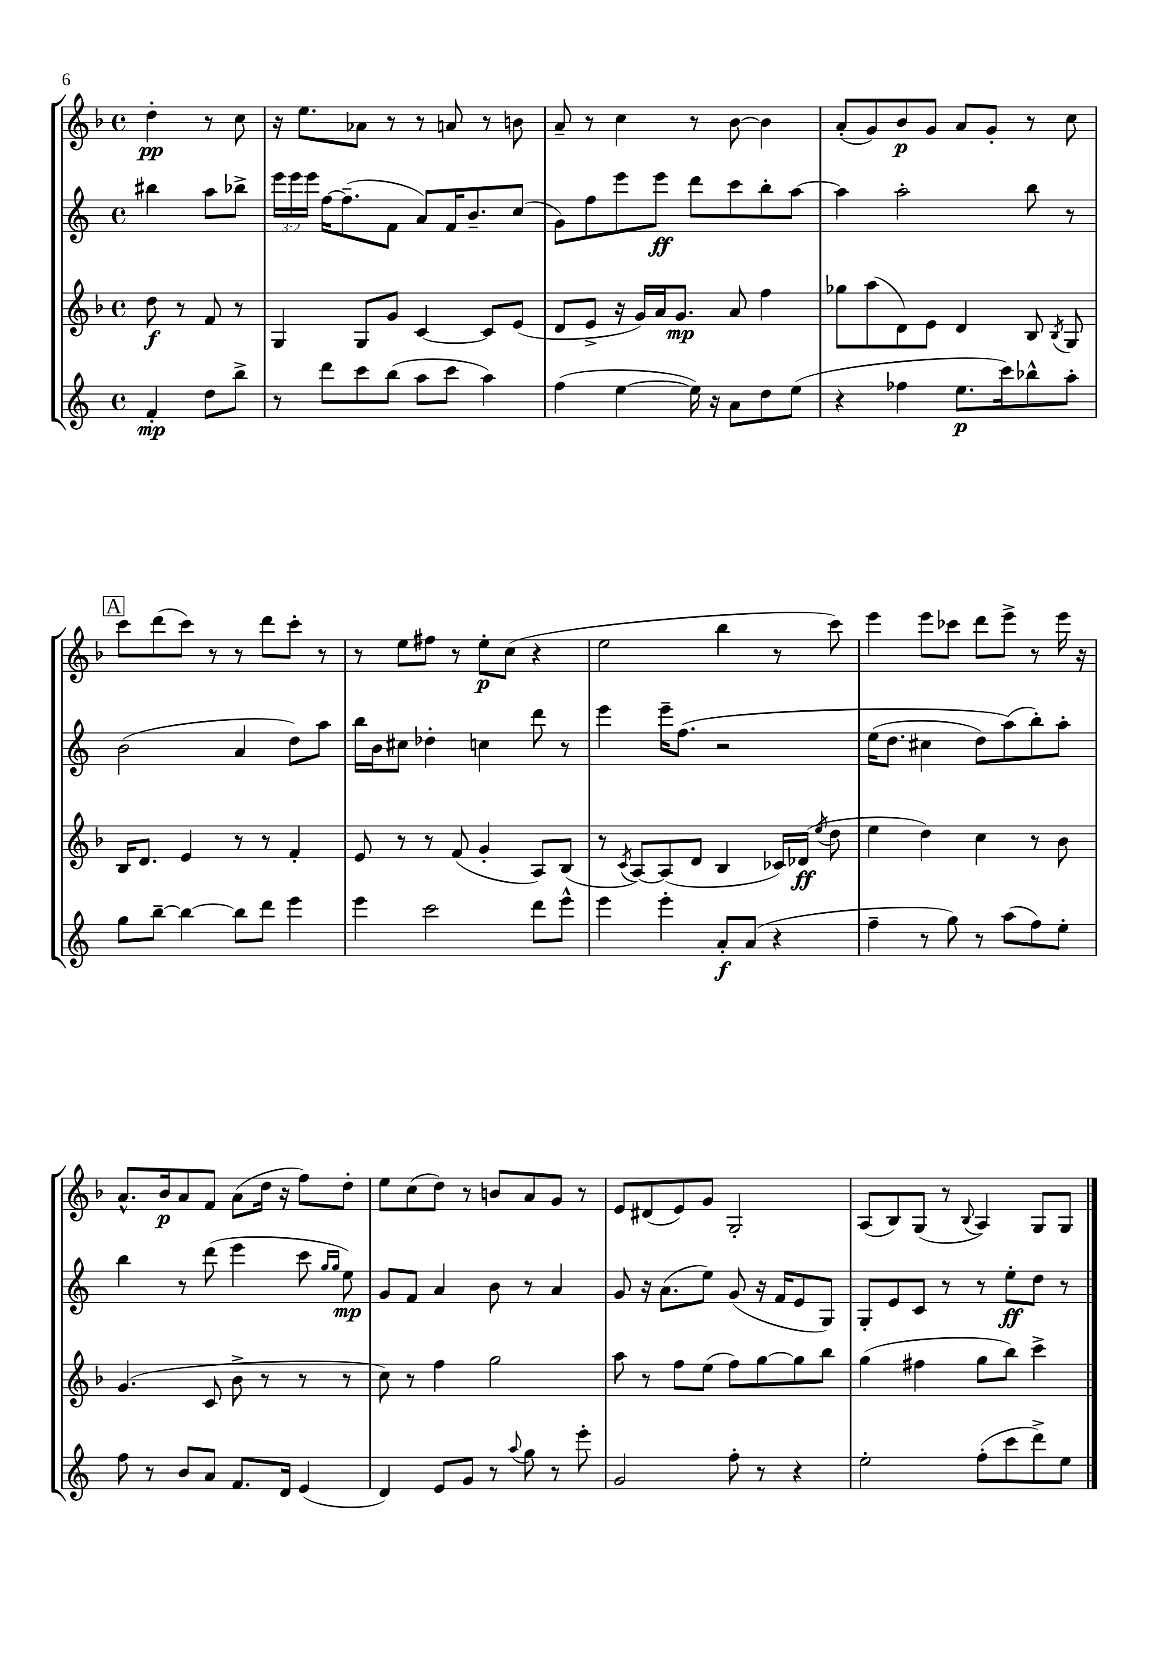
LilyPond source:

<<
\new StaffGroup <<
\new Staff = "s0" {
    \clef treble \key f \major \defaultTimeSignature \time 4/4 \partial 2
    \autoBeamOff d''4-.\pp r8 c''8 |
    r16 e''8.[ aes'8] r8 r8 a'8 r8 b'8 |
    a'8-- r8 c''4 r8 bes'8~ bes'4 |
    a'8[-.( g'8) bes'8\p g'8] a'8[ g'8]-. r8 c''8 |
    \mark \markup { \box "A" } c'''8[ d'''8( c'''8]) r8 r8 d'''8[ c'''8]-. r8 |
    r8 e''8[ fis''8] r8 e''8[-.\p c''8]( r4 |
    e''2 bes''4 r8 c'''8) |
    e'''4 e'''8[ ces'''8] d'''8[ e'''8]-> r8 e'''16 r16 |
    a'8.[-^ bes'16\p a'8 f'8] a'8[( d''16] r16 f''8[) d''8]-. |
    e''8[ c''8( d''8]) r8 b'8[ a'8 g'8] r8 |
    e'8[ dis'8( e'8) g'8] g2-. |
    a8[( bes8) g8]( r8 \appoggiatura { bes8 } a4) g8[ g8] \bar "|." |
}
\new Staff = "s1" {
    \clef treble \key c \major \defaultTimeSignature \time 4/4 \override Staff.TupletNumber.text = #tuplet-number::calc-fraction-text \partial 2
    \autoBeamOff bis''4 a''8[ bes''8]-> |
    \tuplet 3/2 { e'''16[ e'''16 e'''16] } f''16[~ f''8.--( f'8] a'8[) f'16 b'8.-- c''8]( |
    g'8[) f''8 e'''8 e'''8]\ff d'''8[ c'''8 b''8-. a''8]~ |
    a''4 a''2-. b''8 r8 |
    \mark \markup { \box "A" } b'2( a'4 d''8[) a''8] |
    b''16[ b'16 cis''8] des''4-. c''4 d'''8 r8 |
    e'''4 e'''16[-- f''8.]\( r2 |
    e''16[( d''8.] cis''4 d''8[) a''8(\) b''8-.) a''8]-. |
    b''4 r8 d'''8( e'''4 c'''8 \grace { g''16[ g''16] } e''8\mp) |
    g'8[ f'8] a'4 b'8 r8 a'4 |
    g'8 r16 a'8.[( e''8]) g'8( r16 f'16[ e'8 g8]) |
    g8[-. e'8 c'8] r8 r8 e''8[-.\ff d''8] r8 \bar "|." |
}
\new Staff = "s2" {
    \clef treble \key f \major \defaultTimeSignature \time 4/4 \partial 2
    \autoBeamOff d''8\f r8 f'8 r8 |
    g4 g8[ g'8] c'4~ c'8[ e'8]( |
    d'8[ e'8]-> r16 g'16[) a'16 g'8.]\mp a'8 f''4 |
    ges''8[ a''8( d'8) e'8] d'4 bes8 \acciaccatura { bes8 } g8 |
    \mark \markup { \box "A" } bes16[ d'8.] e'4 r8 r8 f'4-. |
    e'8 r8 r8 f'8( g'4-. a8[) bes8]( |
    r8 \acciaccatura { c'8 } a8[~) a8( d'8] bes4 ces'16[) des'16]\ff( \acciaccatura { e''8 } d''8 |
    e''4 d''4) c''4 r8 bes'8 |
    g'4.( c'8 bes'8-> r8 r8 r8 |
    c''8) r8 f''4 g''2 |
    a''8 r8 f''8[ e''8]( f''8[) g''8~ g''8 bes''8] |
    g''4( fis''4 g''8[ bes''8]) c'''4-> \bar "|." |
}
\new Staff = "s3" {
    \clef treble \key c \major \defaultTimeSignature \time 4/4 \partial 2
    \autoBeamOff f'4-.\mp d''8[ b''8]-> |
    r8 d'''8[ c'''8 b''8]( a''8[ c'''8] a''4) |
    f''4( e''4~ e''16) r16 a'8[ d''8 e''8]( |
    r4 fes''4 e''8.[\p c'''16) bes''8-^ a''8]-. |
    \mark \markup { \box "A" } g''8[ b''8]~-- b''4~ b''8[ d'''8] e'''4 |
    e'''4 c'''2 d'''8[ e'''8]-^ |
    e'''4 e'''4-. a'8[-.\f a'8]( r4 |
    f''4-- r8 g''8) r8 a''8[( f''8) e''8]-. |
    f''8 r8 b'8[ a'8] f'8.[ d'16] e'4( |
    d'4) e'8[ g'8] r8 \appoggiatura { a''8 } g''8 r8 e'''8-. |
    g'2 f''8-. r8 r4 |
    e''2-. f''8[-.( c'''8 d'''8->) e''8] \bar "|." |
}
>>
>>
\layout { \context { \Score \remove "Bar_number_engraver" } }
